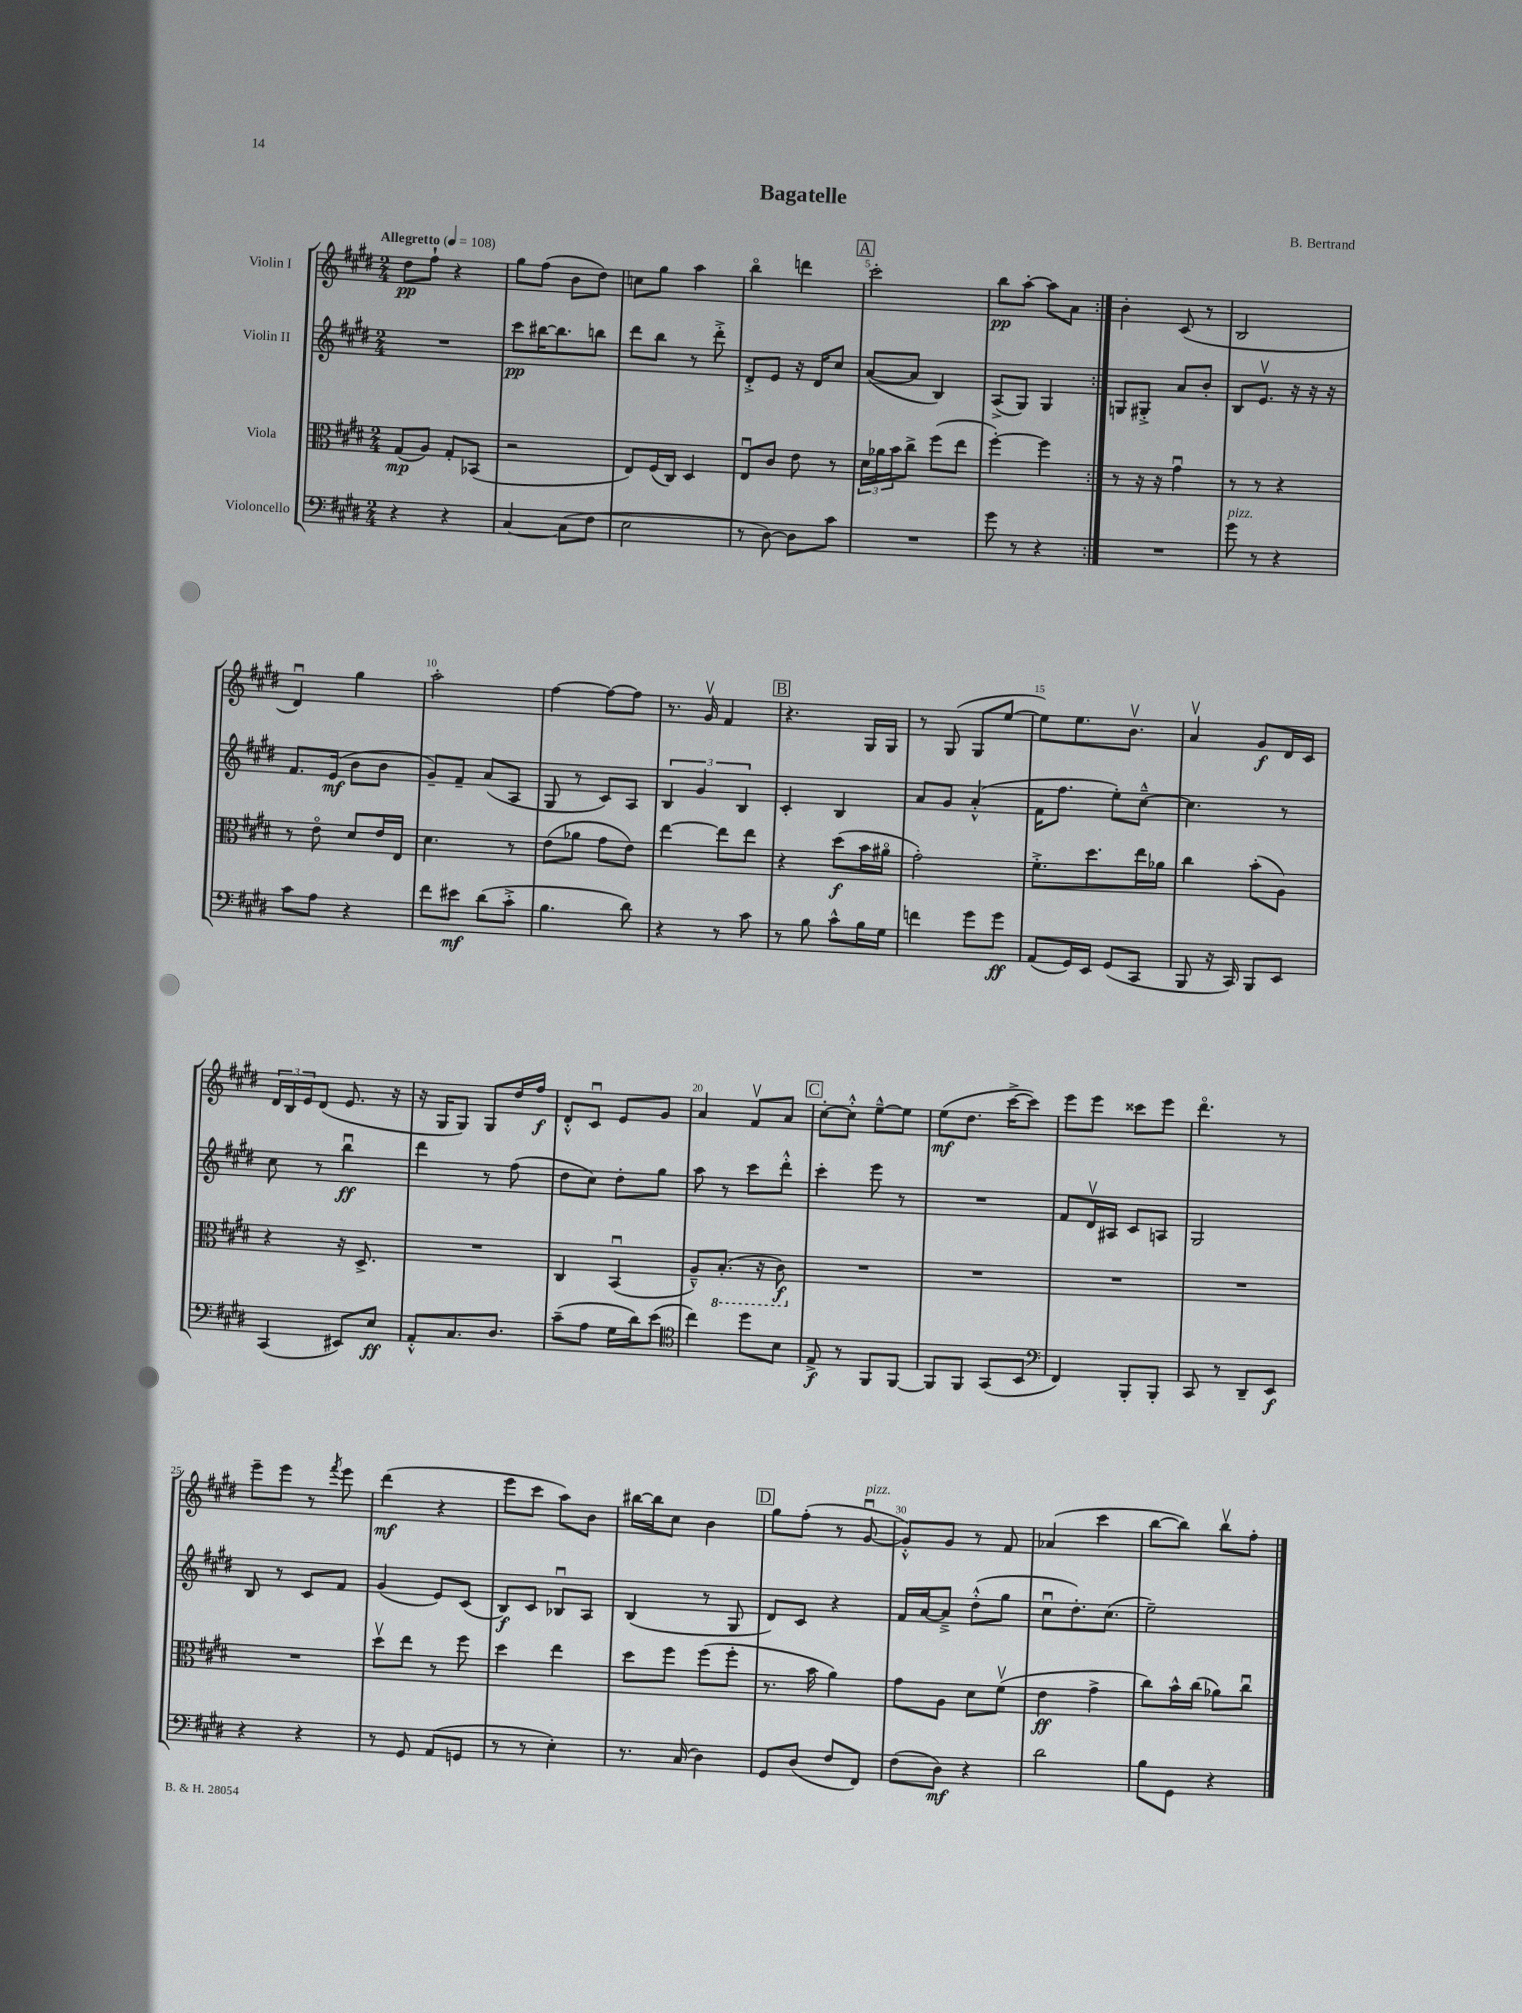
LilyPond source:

\header { title = "Bagatelle" composer = "B. Bertrand" }
<<
\new StaffGroup <<
\new Staff = "s0" \with { instrumentName = "Violin I" } {
    \clef treble \key e \major \numericTimeSignature \time 2/4 \tempo "Allegretto" 4 = 108
    \repeat volta 2 { dis''8\pp fis''8-! r4 |
    gis''8 fis''8( b'8 dis''8) |
    c''8 gis''8 a''4 |
    b''4\flageolet d'''4 |
    \mark \markup { \box "A" } cis'''2-. |
    b''8\pp a''8~-. a''8 a'8 | }
    b'4-. cis'8( r8 |
    b2 |
    dis'4\downbow) gis''4 |
    a''2-. |
    fis''4~ fis''8~ fis''8 |
    r8. gis'16\upbow fis'4 |
    \mark \markup { \box "B" } r4. gis16 gis16 |
    r8 gis8( gis8 e''8~ |
    e''8) e''8. b'8.\upbow |
    a'4\upbow gis'8\f dis'16 cis'16 |
    \tuplet 3/2 { dis'16 b16 e'16 } dis'8( e'8. r16 |
    r16 gis16 gis8) gis8 dis''16 fis''16\f |
    dis'8-.-^ cis'8\downbow e'8 gis'8 |
    a'4 fis'8\upbow a'8 |
    \mark \markup { \box "C" } cis''8~-. cis''8-.-^ e''8~---^ e''8 |
    e''8\mf( dis''8. cis'''16~-> cis'''8) |
    e'''8 e'''8 cisis'''8 e'''8 |
    dis'''4.\flageolet r8 |
    e'''8-- e'''8 r8 \acciaccatura { fis'''8 } e'''8 |
    dis'''4\mf( r4 |
    e'''8 cis'''8 a''8) b'8 |
    bis''16~ bis''16 cis''8 b'4 |
    \mark \markup { \box "D" } gis''8 fis''8-.( r8 gis'8~\downbow^\markup { \italic "pizz." } |
    gis'8-.-^) gis'8 r8 fis'8 |
    aes'4( cis'''4 |
    b''8~ b''8) b''8\upbow fis''8-. \bar "|." |
}
\new Staff = "s1" \with { instrumentName = "Violin II" } {
    \clef treble \key e \major \numericTimeSignature \time 2/4
    \repeat volta 2 { R2 |
    cis'''8\pp bis''16~ bis''8. b''8 |
    dis'''8 b''8 r8 dis'''8-.-> |
    dis'8-.-> e'8 r16 dis'16 cis''8 |
    \mark \markup { \box "A" } a'8~( a'8 b4) |
    a8->( gis8) gis4 | }
    g8 gis8-.-> a'8 b'8-. |
    b8 e'8.\upbow r16 r16 r16 |
    fis'8. e'16\mf( b'8 b'8 |
    gis'8--) fis'8-- a'8( a8 |
    gis8 r8 cis'8) a8 |
    \tuplet 3/2 { b4 gis'4 b4 } |
    \mark \markup { \box "B" } cis'4-. b4 |
    a'8 gis'8 a'4-.-^( |
    fis'16 fis''8. e''8-.) cis''8~---^ |
    cis''4. r8 |
    cis''8 r8 b''4\downbow\ff |
    dis'''4 r8 fis''8( |
    dis''8 cis''8) dis''8-. gis''8 |
    a''8 r8 cis'''8 dis'''8-.-^ |
    \mark \markup { \box "C" } cis'''4-. e'''8 r8 |
    R2 |
    fis'8 dis'16\upbow ais16 cis'8 a8 |
    gis2 |
    b8 r8 cis'8 fis'8 |
    gis'4( e'8) cis'8( |
    b8\f) cis'8 bes8\downbow a8 |
    b4( r8 gis8 |
    \mark \markup { \box "D" } dis'8) cis'8 r4 |
    fis'16 a'16~ a'8---> dis''8-.-^( gis''8 |
    cis''8\downbow dis''8.-.) cis''8.( |
    e''2--) \bar "|." |
}
\new Staff = "s2" \with { instrumentName = "Viola" } {
    \clef alto \key e \major \numericTimeSignature \time 2/4
    \repeat volta 2 { gis8\mp( a8) gis8-. bes,8( |
    r2 |
    e8) fis16( cis16) dis4 |
    e8\downbow cis'8 e'8 r8 |
    \mark \markup { \box "A" } \tuplet 3/2 { dis'16 aes'16 b'16 } cis''8-> fis''8( e''8 |
    fis''4~-.) fis''4 | }
    r8 r16 r16 gis'4\downbow |
    r8 r8 r4 |
    r8 e'8\flageolet dis'8 e'16 e16 |
    dis'4. r8 |
    e'8( aes'8 gis'8 e'8) |
    e''4~ e''8 e''8 |
    \mark \markup { \box "B" } r4 dis''8\f( b'16 ais'16\flageolet |
    gis'2-.) |
    fis'8.-.-> dis''8. e''16 aes'16 |
    cis''4 b'8-.( a8) |
    r4 r16 dis8.-> |
    R2 |
    cis4 b,4\downbow( |
    a8---^) \ottava #-1 b,8.-.( r16 cis8\f) \ottava #0 |
    \mark \markup { \box "C" } R2 |
    R2 |
    R2 |
    R2 |
    R2 |
    dis''8\upbow e''8 r8 fis''8 |
    dis''4 e''4 |
    dis''8 fis''8 fis''8( fis''8-. |
    \mark \markup { \box "D" } r8. b'16 a'4) |
    gis'8 a8 dis'8 fis'8\upbow( |
    e'4\ff gis'4-> |
    cis''8) b'16-^ cis''16( aes'8) cis''8\downbow \bar "|." |
}
\new Staff = "s3" \with { instrumentName = "Violoncello" } {
    \clef bass \key e \major \numericTimeSignature \time 2/4
    \repeat volta 2 { r4 r4 |
    cis4~ cis8( fis8 |
    e2 |
    r8 dis8~) dis8 cis'8 |
    \mark \markup { \box "A" } R2 |
    gis'8 r8 r4 | }
    R2 |
    gis'8^\markup { \italic "pizz." } r8 r4 |
    cis'8 a8 r4 |
    fis'8 eis'8\mf dis'8( cis'8-.-> |
    b4. dis'8) |
    r4 r8 cis'8 |
    \mark \markup { \box "B" } r8 b8 cis'8-^ b16 gis16 |
    f'4 gis'8 gis'8\ff |
    a,8( gis,16) e,16 gis,8( cis,8 |
    b,,8 r16 cis,16) b,,8 e,8 |
    cis,4( eis,8) e8\ff |
    a,8-.-^ cis8. dis8. |
    cis'8--( a8 gis16 dis'16) e'8( |
    \clef tenor cis''4) dis''8 b8 |
    \mark \markup { \box "C" } e8->\f r8 fis,8 fis,8~ |
    fis,8 fis,8 gis,8( b,8 |
    \clef bass fis,4) b,,8-. b,,8-. |
    cis,8 r8 dis,8-- e,8\f |
    r4 r4 |
    r8 gis,8 a,8( g,8 |
    r8 r8 e4-.) |
    r8. cis16( dis4) |
    \mark \markup { \box "D" } gis,8 dis8( fis8 fis,8) |
    fis8( dis8\mf) r4 |
    dis'2 |
    b8 gis,8 r4 \bar "|." |
}
>>
>>
\layout { \context { \Score \override BarNumber.break-visibility = ##(#f #t #t) barNumberVisibility = #(every-nth-bar-number-visible 5) } }
